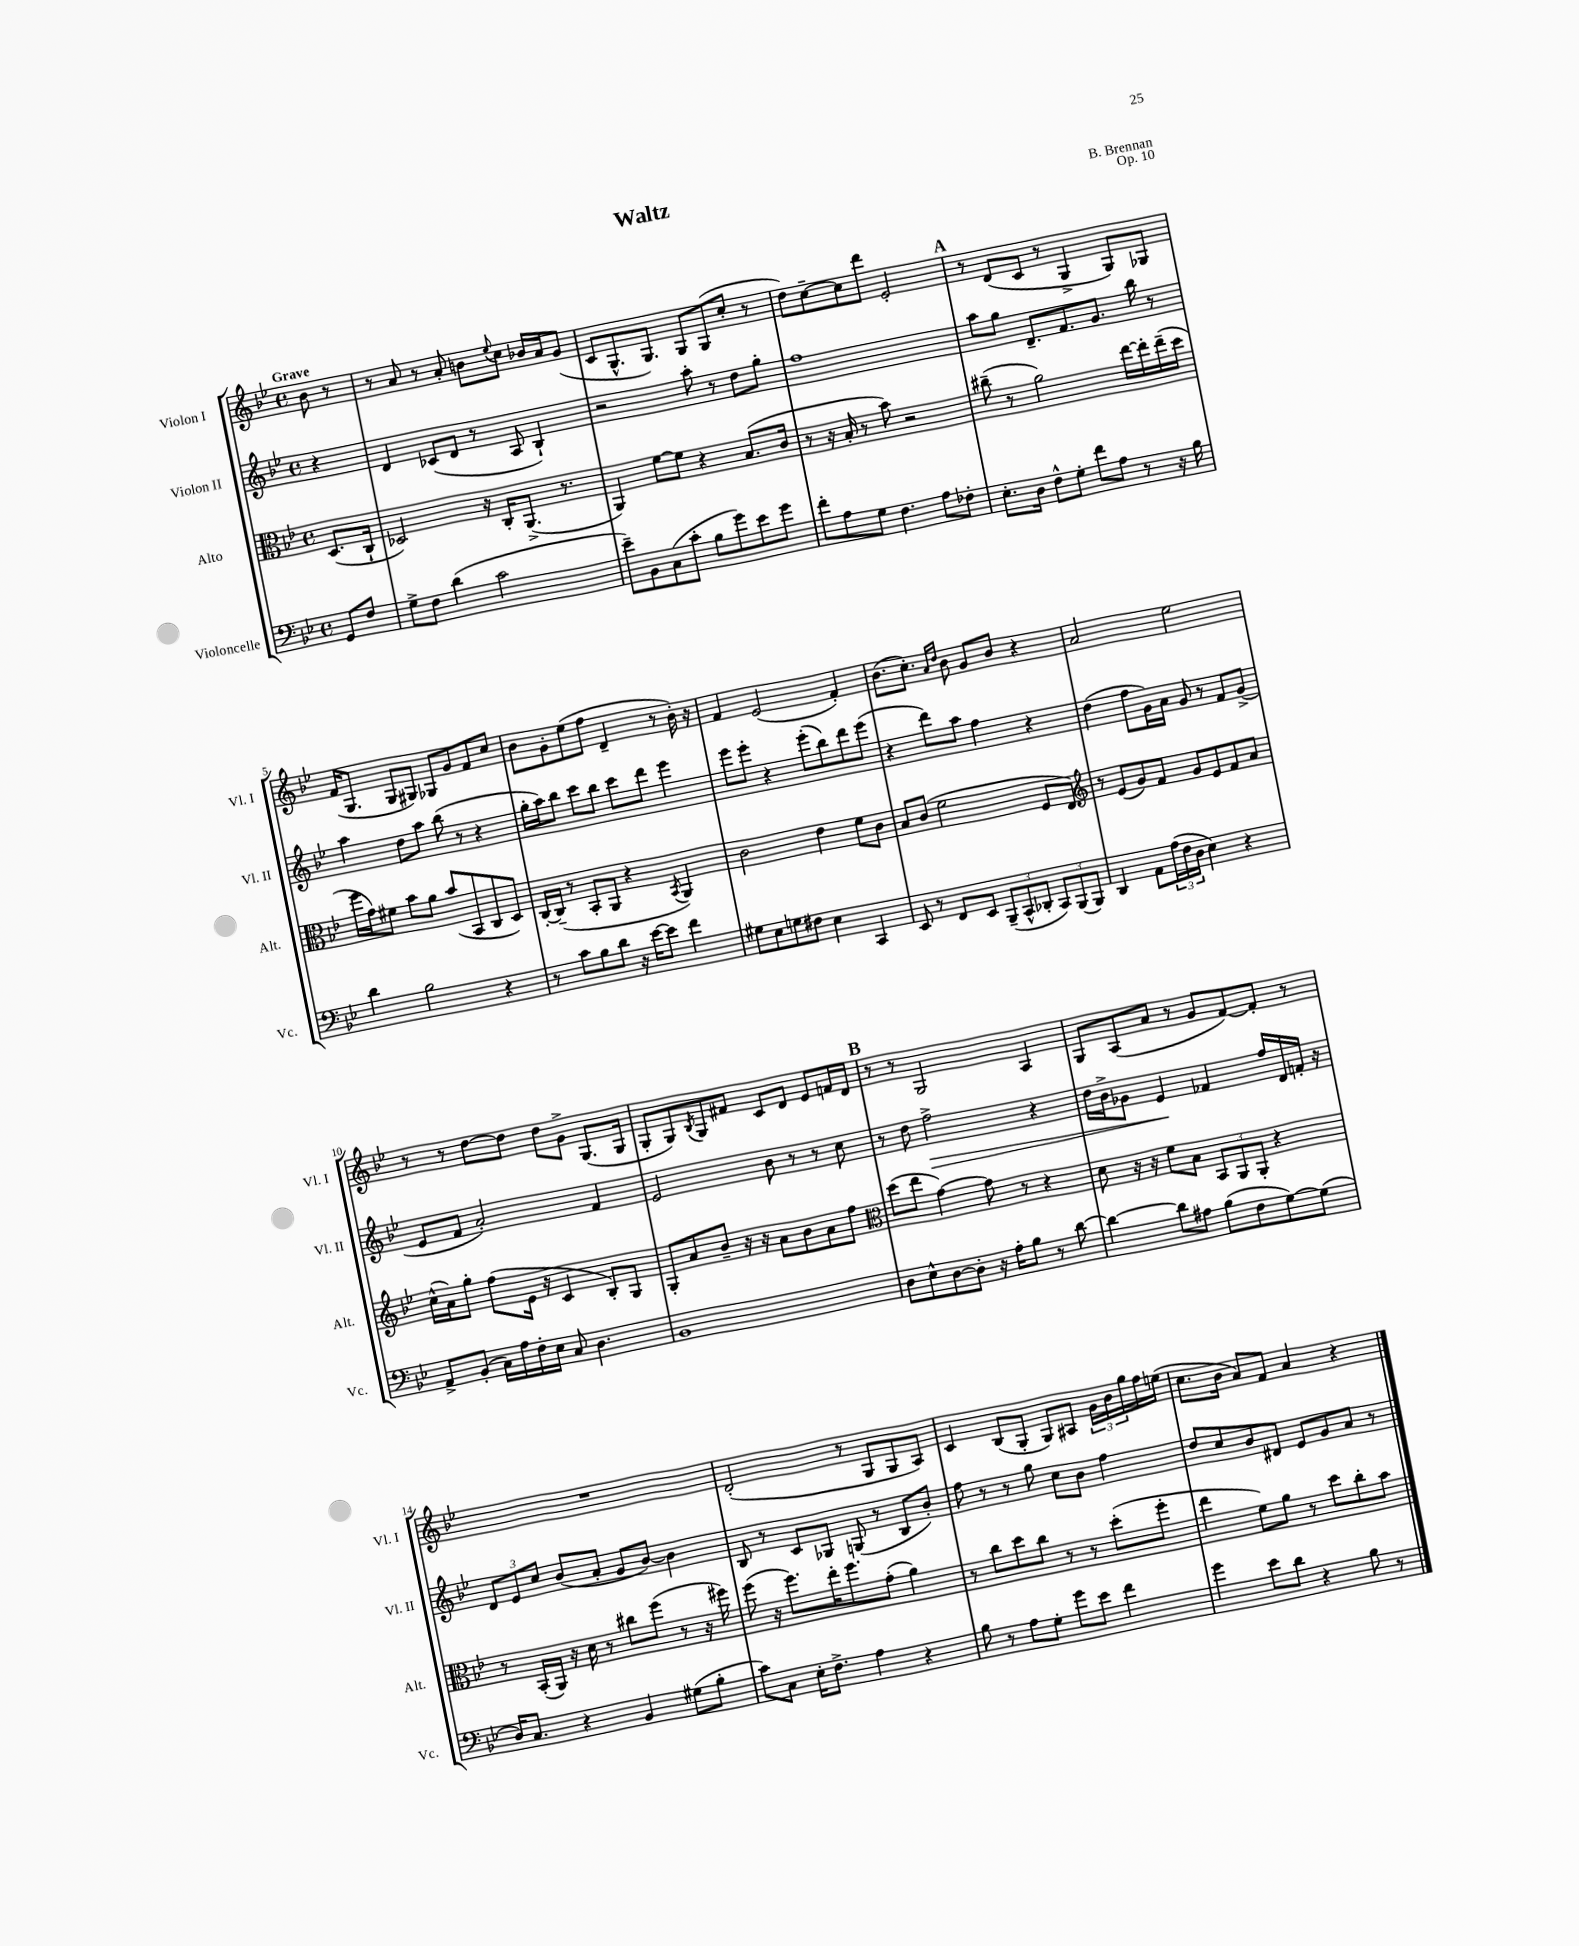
\header { title = "Waltz" composer = "B. Brennan" opus = "Op. 10" }
<<
\new StaffGroup <<
\new Staff = "s0" \with { instrumentName = "Violon I" shortInstrumentName = "Vl. I" } {
    \clef treble \key bes \major \defaultTimeSignature \time 4/4 \partial 4 \tempo "Grave"
    bes'8 r8 |
    r8 a'8 r8 a'8-. b'8 \appoggiatura { ees''8 } c''8 bes'16 a'16 g'8( |
    c'8 g8.-^ g8.) g8 g8( c''8-. r8 |
    d''8) c''8~-- c''8 d'''8 ees'2-. |
    \mark \markup { \bold "A" } r8 d'8( c'8 r8 g4-> g8) ges8 |
    f'16( g8. g8 gis8) ges8 g'8 f'8 c''8 |
    bes'8 g'8-. ees''8( f''8 d'4-- r8 bes'16-.) r16 |
    f'4 ees'2( f'4-.) |
    bes'8.( c''8.-.) \grace { a'16 d''16 } bes'8 g'8 bes'8 r4 |
    a'2 ees''2 |
    r8 r8 d''8~ d''8 d''8 g'8-> g8.( g16 |
    g8-. g8) \acciaccatura { bes8 } g8 fis'8 c'8 d'8 ees'8 f'16 d'16 |
    \mark \markup { \bold "B" } r8 r8 g2 a4 |
    g8 a8( a'8 r8 g'8 f'8~) f'8-. r8 |
    R1 |
    d'2-.( r8 g8 g8 a8) |
    c'4 bes8( g8-. g8) ais8 \tuplet 3/2 { g'16 bes'16 g''16 } f''16 e''16( |
    c''8. bes'16 a'8) f'8 a'4 r4 \bar "|." |
}
\new Staff = "s1" \with { instrumentName = "Violon II" shortInstrumentName = "Vl. II" } {
    \clef treble \key bes \major \defaultTimeSignature \time 4/4 \partial 4
    r4 |
    d'4 ces'8( d'8 r8 a8 bes4-!) |
    r2 a''8-. r8 d''8 g''8-. |
    f''1 |
    \mark \markup { \bold "A" } a''8 g''8 d'8.-- f'8. g'8. bes''16 r8 |
    a''4 d''8 a''8 bes''8( r8 r4 |
    g''16-. a''16) bes''8 c'''8 bes''8 c'''8 d'''8 ees'''4 |
    ees'''8 ees'''8-. r4 ees'''8-.( bes''8) d'''8 ees'''8( |
    r4 d'''8) a''8 f''4 r4 |
    d''4( f''8 g'16) a'16 g'8 r8 f'8 g'8->( |
    ees'8 f'8 a'2-.) f'4 |
    ees'2 bes'8 r8 r8 c''8 |
    \mark \markup { \bold "B" } r8 d''8 f''2->\> r4 |
    d''16 bes'16-> ges'8 ees'4\! fes'4 f''16 d'16 f'16-. r16 |
    \tuplet 3/2 { d'8 ees'8 c''8 } bes'8( a'8-. g'8 bes'8~) bes'4 |
    bes8 r8 c'8 ges8 g8( r8 bes8 bes'8-.) |
    f''8 r8 r8 g''8 c''8 bes'8 f''4 |
    d''8 c''8 bes'8 dis'8 ees'8 g'8 a'8 r8 \bar "|." |
}
\new Staff = "s2" \with { instrumentName = "Alto" shortInstrumentName = "Alt." } {
    \clef alto \key bes \major \defaultTimeSignature \time 4/4 \partial 4
    d8.( c16-! |
    des2) r16 c16-. a,8.->( r8. |
    a,4) f'8~ f'8 r4 bes8.( c'16 |
    r8 r16 bes16-. r8 bes'8) r2 |
    \mark \markup { \bold "A" } cis''8--( r8 a'2) ees''16~ ees''16-. ees''16--( d''16 |
    f''16 g'16) fis'8 bes'8 a'8 bes'8( bes,8 c8 d8) |
    c16~-. c16--( r8 bes,8-. a,8 r4 \acciaccatura { bes,8 } a,4) |
    c'2 ees'4 f'8 c'8 |
    bes8 c'8( f'2 f8 ees8) |
    \clef treble r8 ees'8( g'8) f'8 g'8 ees'8 f'8 a'8 |
    c''16-^( a'16) g''8-. f''8( ees'16 r16 c'4 bes8-.) g8 |
    g8-. a'8 bes'8-- r16 r16 a'8 bes'8 a'8 f''8 |
    \mark \markup { \bold "B" } \clef alto d''8( ees''8 g'4~) g'8 r8 r4 |
    d'8 r16 r16 f'8 bes8 \tuplet 3/2 { bes,8 a,8 a,8-. } r4 |
    r8 bes,16-.( a,16) r16 d'16 r8 cis''8 f''8( r8 r16 fis''16) |
    f''8( r16 f''8.) ees''16-. f''8. g'8-.( a'4) |
    r8 c''8 d''8 c''8 r8 r8 d''8-.( f''8-. |
    ees''4 f'8) a'8 r8 d''8 c''8-. bes'8 \bar "|." |
}
\new Staff = "s3" \with { instrumentName = "Violoncelle" shortInstrumentName = "Vc." } {
    \clef bass \key bes \major \defaultTimeSignature \time 4/4 \partial 4
    g,8 f8 |
    g8-> f8 d'4( c'2 |
    ees'8--) bes,8 c8( c'8-. bes8 g'8) ees'8 g'8 |
    f'8-. a8 g8 f4. a8 fes8-. |
    \mark \markup { \bold "A" } ees8.-. d16 f8-^ g8-. f'8 a8 r8 r16 bes16 |
    d'4 bes2 r4 |
    r8 c'8 bes8 d'8 r16 ees'16~ ees'8 f'4 |
    gis8 ees8 g8 fis8 ees4 c,4 |
    ees,8 r8 f,8 ees,8 \tuplet 3/2 { bes,,8--( c,8-^ des,8-. } \tuplet 3/2 { c,8) bes,,8( bes,,8) } |
    d,4 a,8 \tuplet 3/2 { a16( f16 d16 } ees4) r4 |
    a,8-> bes,8-.( c16) a16 f16-. ees16 c8 d4. |
    bes,1 |
    \mark \markup { \bold "B" } d8 ees8-^ d8~ d8-. r16 a16-. bes8 r8 d'8~ |
    d'4~ d'8 ais8 bes8( f8 g8~) g8( |
    d16) c8. r4 bes,4 gis8( bes8-. |
    c'8) c8 ees16-. f8.-> a4 r4 |
    bes8 r8 a8 g8-. g'8 ees'8 f'4 |
    g'4 ees'8 d'8 r4 bes8 r8 \bar "|." |
}
>>
>>
